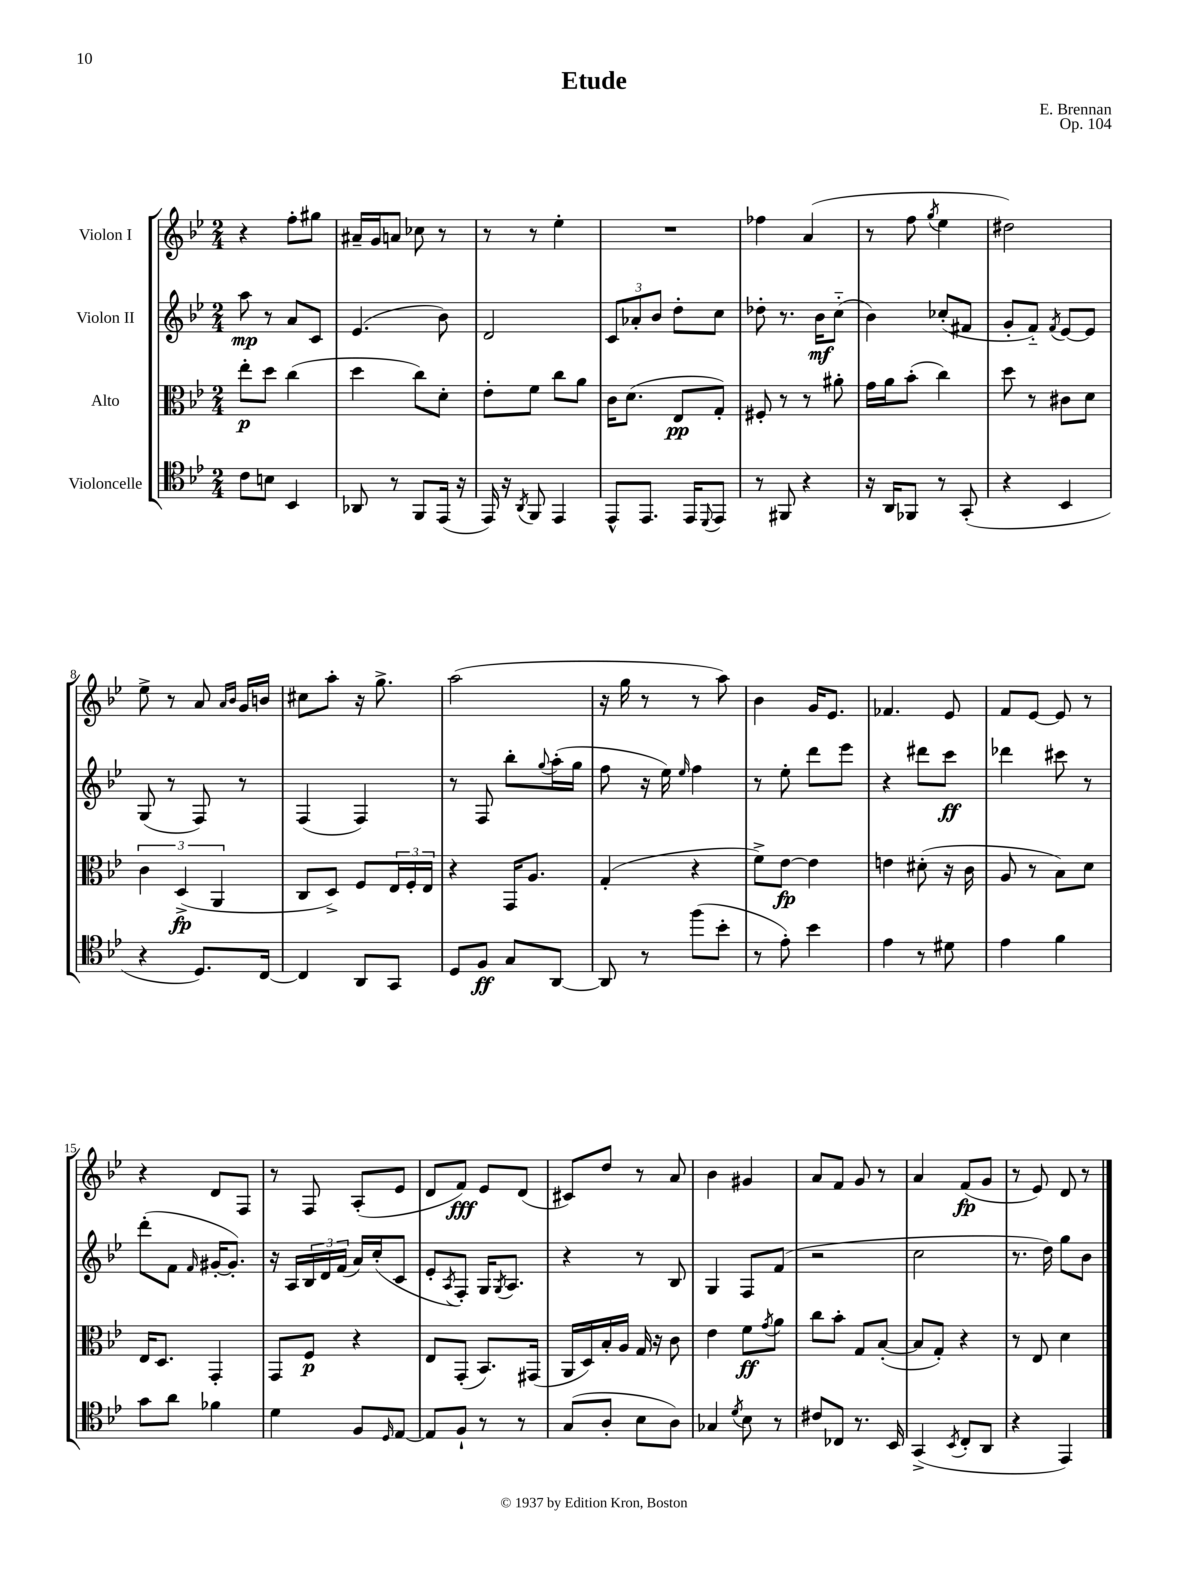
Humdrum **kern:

**kern	**kern	**kern	**kern
*staff4	*staff3	*staff2	*staff1
*clefC4	*clefC3	*clefG2	*clefG2
*k[b-e-]	*k[b-e-]	*k[b-e-]	*k[b-e-]
*M2/4	*M2/4	*M2/4	*M2/4
8c	8ee-'	8aa	4r
8B	8dd	8r	.
4BB-	(4cc	8a	8ff'
.	.	8c	8gg#
=	=	=	=
8AA-	4dd	(4.e-	16a#~
.	.	.	16g
8r	.	.	8a
8FF	8cc)	.	8cc-
(16EE-	8d'	8b-)	8r
16r	.	.	.
=	=	=	=
16EE-)	8e-'	2d	8r
16r	.	.	.
8qAA	.	.	.
8FF	8f	.	8r
4EE-	8cc	.	4ee-'
.	8a	.	.
=	=	=	=
8EE-^^	16c	12c	2r
.	(8.d	.	.
.	.	12a-'	.
8.EE-	.	.	.
.	.	12b-	.
.	8E-	8dd'	.
16EE-	.	.	.
8qqDD	.	.	.
8EE-	8G')	8cc	.
=	=	=	=
8r	8F#'	8dd-'	4ff-
8FF#	8r	8.r	.
4r	8r	.	(4a
.	.	16b-	.
.	8a#'	(8cc'~	.
=	=	=	=
16r	16g	4b-)	8r
16AA	16a	.	.
8FF-	(8b-'	.	8ff
.	.	.	8qgg
8r	4cc)	(8cc-'	4ee-
(8GG'	.	8f#	.
=	=	=	=
4r	8dd	8g'	2dd#)
.	8r	8f'~)	.
.	.	8qf	.
4BB-	8c#	[8e-	.
.	8d	8e-]	.
=	=	=	=
4r	6c	(8G	8ee-^
.	.	8r	8r
.	(6D^	.	.
8.D)	.	8F)	8a
.	6AA	.	.
.	.	.	16qqa
.	.	.	16qqb-
.	.	8r	16g
[16C	.	.	16b
=	=	=	=
4C]	8C	(4F	8cc#
.	8D^)	.	8aa'
8AA	8F	4F)	16r
.	.	.	8.gg^
8GG	24E-	.	.
.	24F'	.	.
.	24E-	.	.
=	=	=	=
8D	4r	8r	(2aa
8F	.	8F	.
8G	16GG	8bb-'	.
.	8.A	.	.
.	.	8qqgg	.
[8AA	.	(16aa'	.
.	.	16gg	.
=	=	=	=
8AA]	(4G'	8ff	16r
.	.	.	16gg
8r	.	16r	8r
.	.	16ee-)	.
.	.	16qqee-	.
(8ff	4r	4ff	8r
8b-'	.	.	8aa)
=	=	=	=
8r	8f^)	8r	4b-
8e-')	[8e-	8ee-'	.
4b-	4e-]	8ddd	16g
.	.	.	8.e-
.	.	8eee-	.
=	=	=	=
4e-	4e	4r	4.f-
8r	(8d#'	8ddd#	.
8d#	16r	8ccc	8e-
.	16c	.	.
=	=	=	=
4e-	8A	4ddd-	8f
.	8r	.	[8e-
4f	8B-)	8ccc#	8e-]
.	8d	8r	8r
=	=	=	=
8g	16E-	(8ddd'	4r
.	8.D	.	.
8a	.	8f	.
.	.	16qqf	.
4f-	4GG'	[16g#'	8d
.	.	8.g#'])	.
.	.	.	8F
=	=	=	=
4d	8GG	16r	8r
.	.	16A	.
.	8F	24B-	8F
.	.	24d	.
.	.	(24f	.
8F	4r	16a)	(8A'
.	.	(16cc'	.
16qqD	.	.	.
[8E-	.	8c	8e-
=	=	=	=
8E-]	8E-	8e-'	8d
.	.	8qA	.
8F`	(8GG'	8F')	8f)
8r	8.BB-)	16G	8e-
.	.	8qG	.
.	.	8.A	.
8r	.	.	(8d
.	(16GG#	.	.
=	=	=	=
(8G	16AA	4r	8c#)
.	16D)	.	.
8A'	16B-'	.	8dd
.	16A	.	.
8B-	16G	8r	8r
.	16r	.	.
8A)	8c	8B-	8a
=	=	=	=
4G-	4e-	4G	4b-
8qd	.	.	.
8B-	8f	8F	4g#
.	8qg	.	.
8r	8a	(8f	.
=	=	=	=
8c#	8cc	2r	8a
8C-	8b-'	.	8f
8.r	8G	.	8g
.	([8B-'	.	8r
16BB-	.	.	.
=	=	=	=
(4GG^	8B-]	2cc	4a
.	8G')	.	.
8qBB-	.	.	.
8C'	4r	.	(8f
8AA	.	.	8g
=	=	=	=
4r	8r	8.r	8r
.	8E-	.	8e-)
.	.	16dd)	.
4EE-)	4d	8gg	8d
.	.	8b-	8r
==	==	==	==
*-	*-	*-	*-
